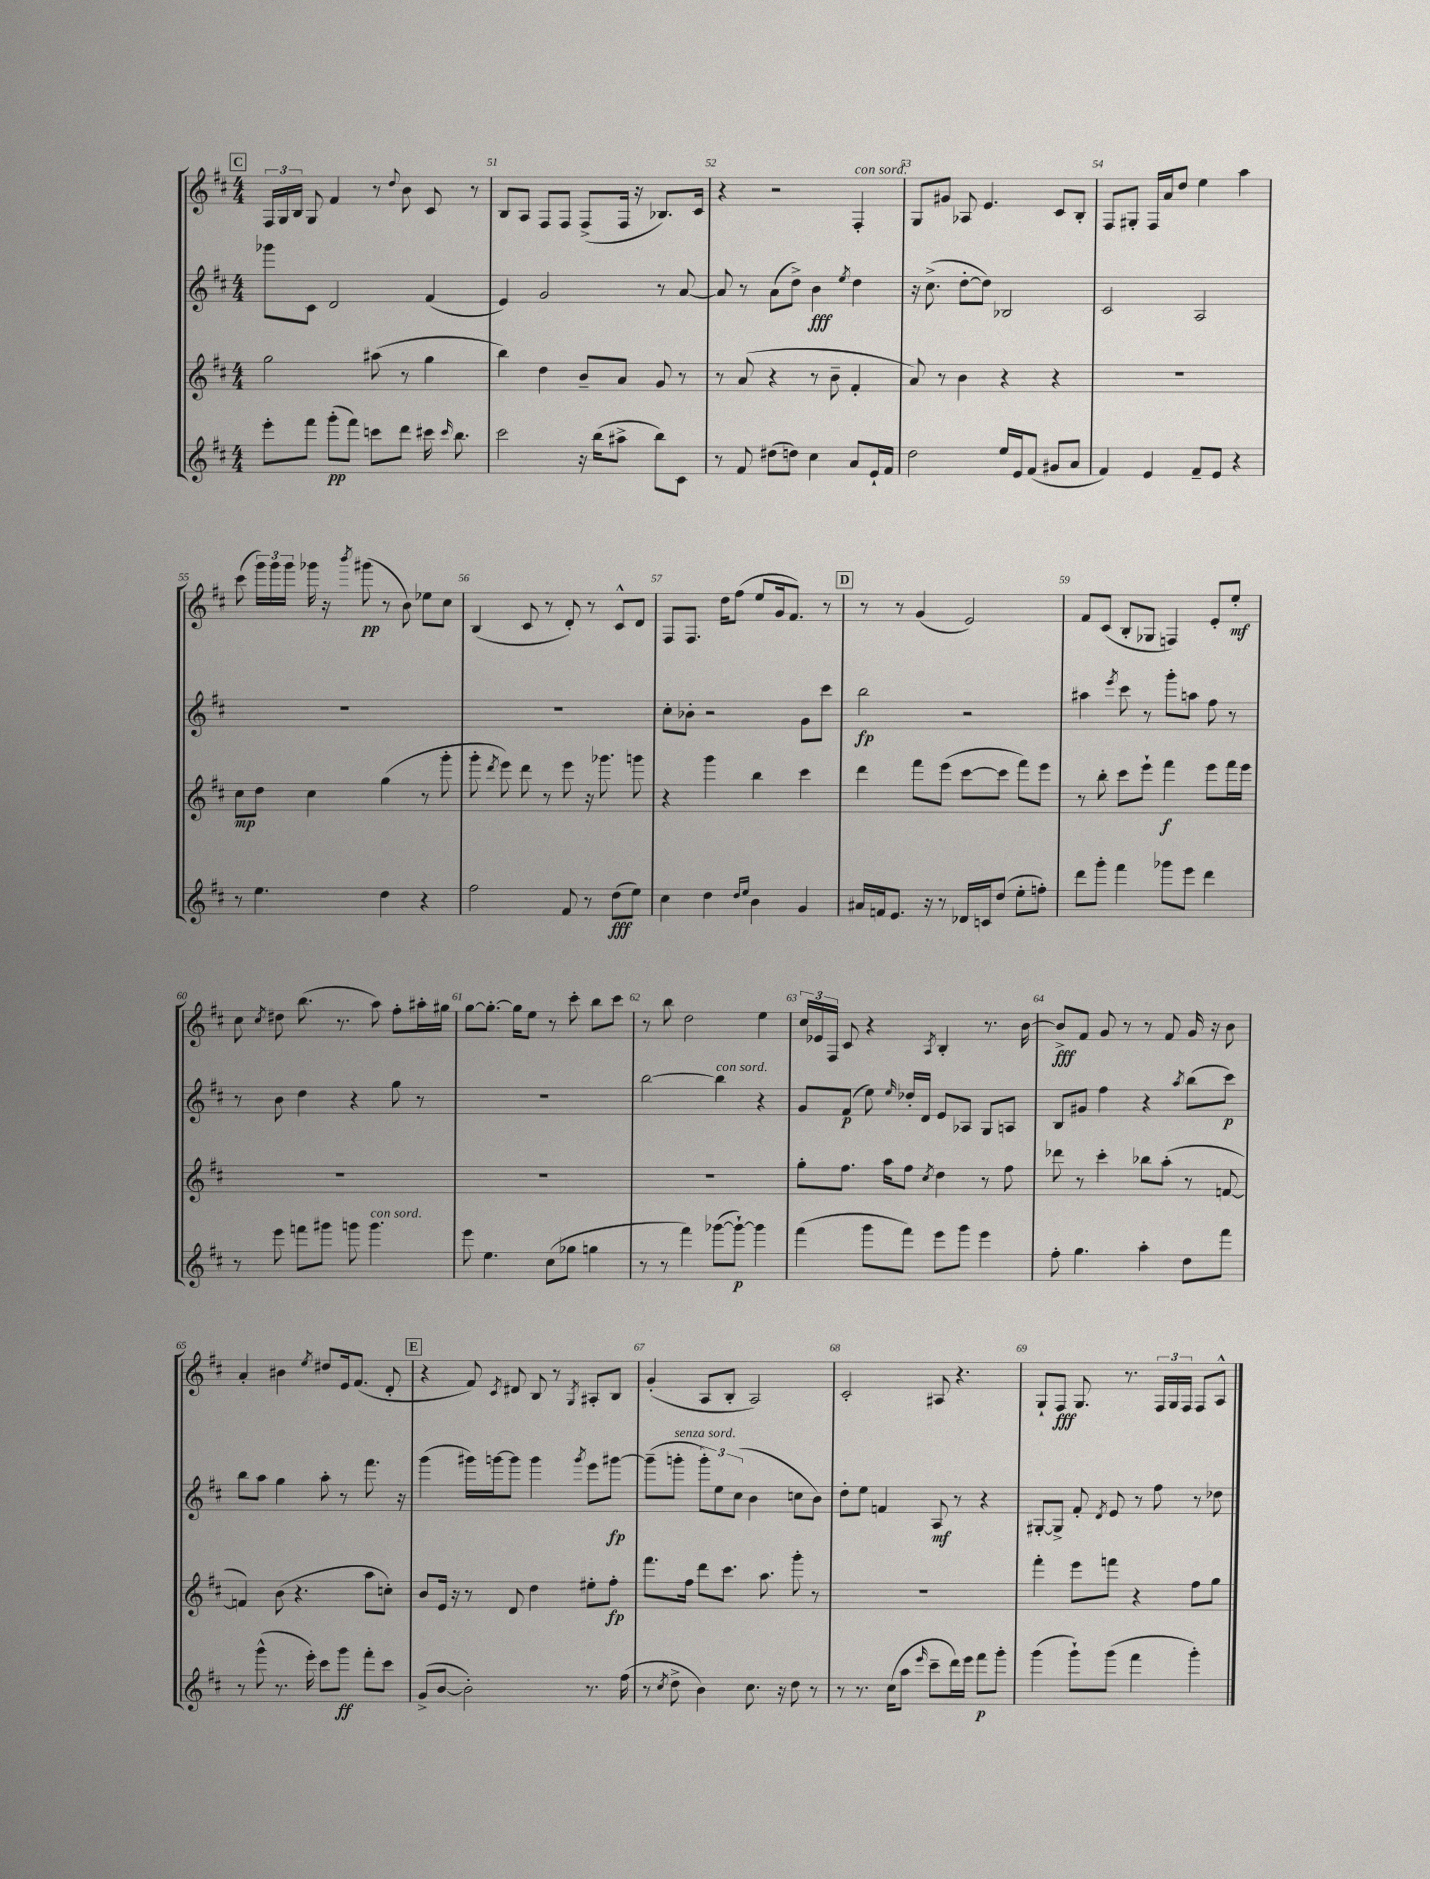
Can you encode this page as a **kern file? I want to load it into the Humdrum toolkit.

**kern	**kern	**kern	**kern
*staff4	*staff3	*staff2	*staff1
*clefG2	*clefG2	*clefG2	*clefG2
*k[f#c#]	*k[f#c#]	*k[f#c#]	*k[f#c#]
*M4/4	*M4/4	*M4/4	*M4/4
8eee'	2gg	8ggg-	24F#
.	.	.	24G
.	.	.	24B
8fff#	.	8c#	8G
(8ggg'	.	2d	4f#
8fff#)	.	.	.
8ccc	(8aa#	.	8r
.	.	.	8qqdd
8ddd	8r	.	8b
16ccc#	4gg	(4f#	8c#
16qqccc#	.	.	.
8.bb	.	.	.
.	.	.	8r
=	=	=	=
2ccc#	4bb)	4e)	8B
.	.	.	8A
.	4dd	2g	8F#
.	.	.	8F#
16r	8b~	.	(8F#^
(16bb	.	.	.
8aa#^	8a	.	16F#
.	.	.	16r
8bb)	8g	8r	8.B-)
8c#	8r	[8a	.
.	.	.	16c#
=	=	=	=
8r	8r	8a]	4r
8f#	(8a	8r	.
(8dd#	4r	(8a	2r
8dd)	.	8dd^)	.
4cc#	8r	4b	.
.	8b~	.	.
.	.	8qee	.
8a	4f#'	4dd	4F#'
16e`	.	.	.
16f#	.	.	.
=	=	=	=
2dd	8a)	16r	8G
.	.	(8.cc#^	.
.	8r	.	8g#
.	4b	[8dd'	8A-
.	.	8dd])	4.e
16ee	4r	2B-	.
16e	.	.	.
(8f#	.	.	.
8g#	4r	.	8c#
8a	.	.	8B'
=	=	=	=
4f#)	1r	2c#	8F#
.	.	.	8G#'
4e	.	.	16F#
.	.	.	16a
.	.	.	8dd
8f#~	.	2A	4ee
8e	.	.	.
4r	.	.	4aa
=	=	=	=
8r	8cc#	1r	(8ccc#
4.ee	8dd	.	24ggg)
.	.	.	24ggg
.	.	.	24ggg
.	4cc#	.	16ggg-
.	.	.	16r
.	.	.	8qbbb
.	.	.	(8ggg#
4dd	(4gg	.	8r
.	.	.	8b)
4r	8r	.	8ee-
.	8ggg'	.	8cc#
=	=	=	=
2ff#	8ggg'	1r	(4B
.	8qddd	.	.
.	8eee)	.	.
.	8ddd	.	8c#
.	8r	.	8r
8f#	8eee	.	8d')
8r	16r	.	8r
.	8.ggg-	.	.
(8dd	.	.	8c#^^
8ee)	8ggg	.	8d
=	=	=	=
4cc#	4r	8cc#'	8F#
.	.	8b-'	8.F#
4dd	4ggg	2r	.
.	.	.	16dd
.	.	.	(8ff#
16qqdd	.	.	.
16qqee	.	.	.
4b	4bb	.	8ee
.	.	.	16g
.	.	.	8.f#)
4g	4ccc#	8g	.
.	.	8ccc#	8r
=	=	=	=
16a#	4ddd	2bb	8r
16f	.	.	.
8.e	.	.	8r
.	8fff#	.	(4g
16r	.	.	.
8r	(8eee	.	.
16d-	[8ccc#	2r	2e)
16c	.	.	.
(8dd	8ccc#]	.	.
8ee'	8fff#)	.	.
8ff')	8eee	.	.
=	=	=	=
8ddd	8r	4aa#	8f#
8ggg'	8bb'	.	(8c#
.	.	8qeee	.
4fff#	8ccc#	8ccc#	8B'
.	8eee`	8r	8G-
8ggg-	4fff#	8ggg'	4F)
8eee	.	8aa	.
4ddd	8eee	8ff#	8e'
.	16fff#	8r	8ee'
.	16eee	.	.
=	=	=	=
8r	1r	8r	8cc#
.	.	.	8qcc#
8eee	.	8b	8dd#
8fff	.	4dd	(8.bb
8ggg#	.	.	.
.	.	.	8.r
8ggg	.	4r	.
4.ggg	.	.	8aa)
.	.	8gg	8ff#'
.	.	8r	16aa#'
.	.	.	16gg#
=	=	=	=
8eee	1r	1r	[8gg
4.ee	.	.	8.gg'_
.	.	.	16gg]
.	.	.	8ee
(8cc#	.	.	8r
8gg-	.	.	8ccc#'
4gg	.	.	8bb
.	.	.	8ccc#
=	=	=	=
8r	1r	[2bb	8r
8r	.	.	8bb
4fff#)	.	.	2dd
([8ggg-	.	4bb]	.
8ggg-`_)	.	.	.
4ggg-]	.	4r	4ee
=	=	=	=
(4fff#	8gg'	8g	24cc#
.	.	.	24e-
.	.	.	24F#
.	8.ff#	(8f#	8c#
8ggg	.	8ee)	4r
.	16aa	.	.
.	.	16qqee	.
8fff#)	8ff#	16dd-'	.
.	.	16d	.
.	8qcc#	.	8qA
8eee	4dd	8e	4B'
8ggg	.	8A-	.
4eee	8r	8G	8.r
.	8ff#	8A	.
.	.	.	[16b
=	=	=	=
8ff#'	8ddd-	8B	8b^]
4.gg	8r	8g#	8f#
.	4ccc#'	4ff#	8g
.	.	.	8r
4aa'	8bb-	4r	8r
.	(8aa'	.	8f#
.	.	8qaa	.
8dd	8r	(8bb	16g
.	.	.	16r
8fff#	[8f	8ccc#)	8b
=	=	=	=
8r	4f])	8bb	4a'
(8ggg^^	.	8aa	.
8.r	(8b	4gg	4b#
.	4.r	.	.
16eee')	.	.	.
.	.	.	8qee
8ccc#	.	8aa'	8dd#
8ggg	.	8r	16e
.	.	.	(8.f#
8fff#'	8aa	8.fff#	.
8ccc#	8cc')	.	8d'
.	.	16r	.
=	=	=	=
(8g^	8b	(4ggg	4r
[8b	16e	.	.
.	16r	.	.
2b'])	8r	16ggg#)	8f#)
.	.	[16ggg	.
.	.	.	8qc#
.	8d	8ggg]	8d#
.	4dd	4ggg	8B
.	.	.	8r
.	.	8qggg	8qG
8.r	8ee#'	8eee	8A#'
.	8ff#'	[8ggg#	8B
(16ff#	.	.	.
=	=	=	=
8r	8.fff#	(8ggg#~]	(4g'
8qcc#	.	.	.
8dd^	.	8ggg'	.
.	16ff#	.	.
4b)	8ddd	12ggg')	8A
.	.	12ee	.
.	8.ccc#	.	8B'
.	.	(12cc#	.
8.cc#	.	4b	2A)
.	8.aa	.	.
16r	.	.	.
8dd	8ggg'	8cc	.
8r	8r	8b)	.
=	=	=	=
8r	1r	8dd'	2c#'
8.r	.	8ee	.
.	.	4f	.
(16cc#	.	.	.
8aa	.	.	.
16qqeee	.	.	.
8ccc#~	.	8A	8A#
16ddd)	.	8r	4.r
16eee	.	.	.
8fff#	.	4r	.
8ggg'	.	.	.
=	=	=	=
(4ggg	4fff#'	[8G#'	8G`
.	.	8G#^]	8F#
8ggg`)	8eee	8f#'	8.G
.	.	8qd	.
(8ggg	8fff	8e	.
.	.	.	8.r
4fff#	4r	8r	.
.	.	8ff#	24F#
.	.	.	24G
.	.	.	24F#
4ggg')	8ff#	8r	8F#
.	8gg	8dd-	8A^^
==	==	==	==
*-	*-	*-	*-
